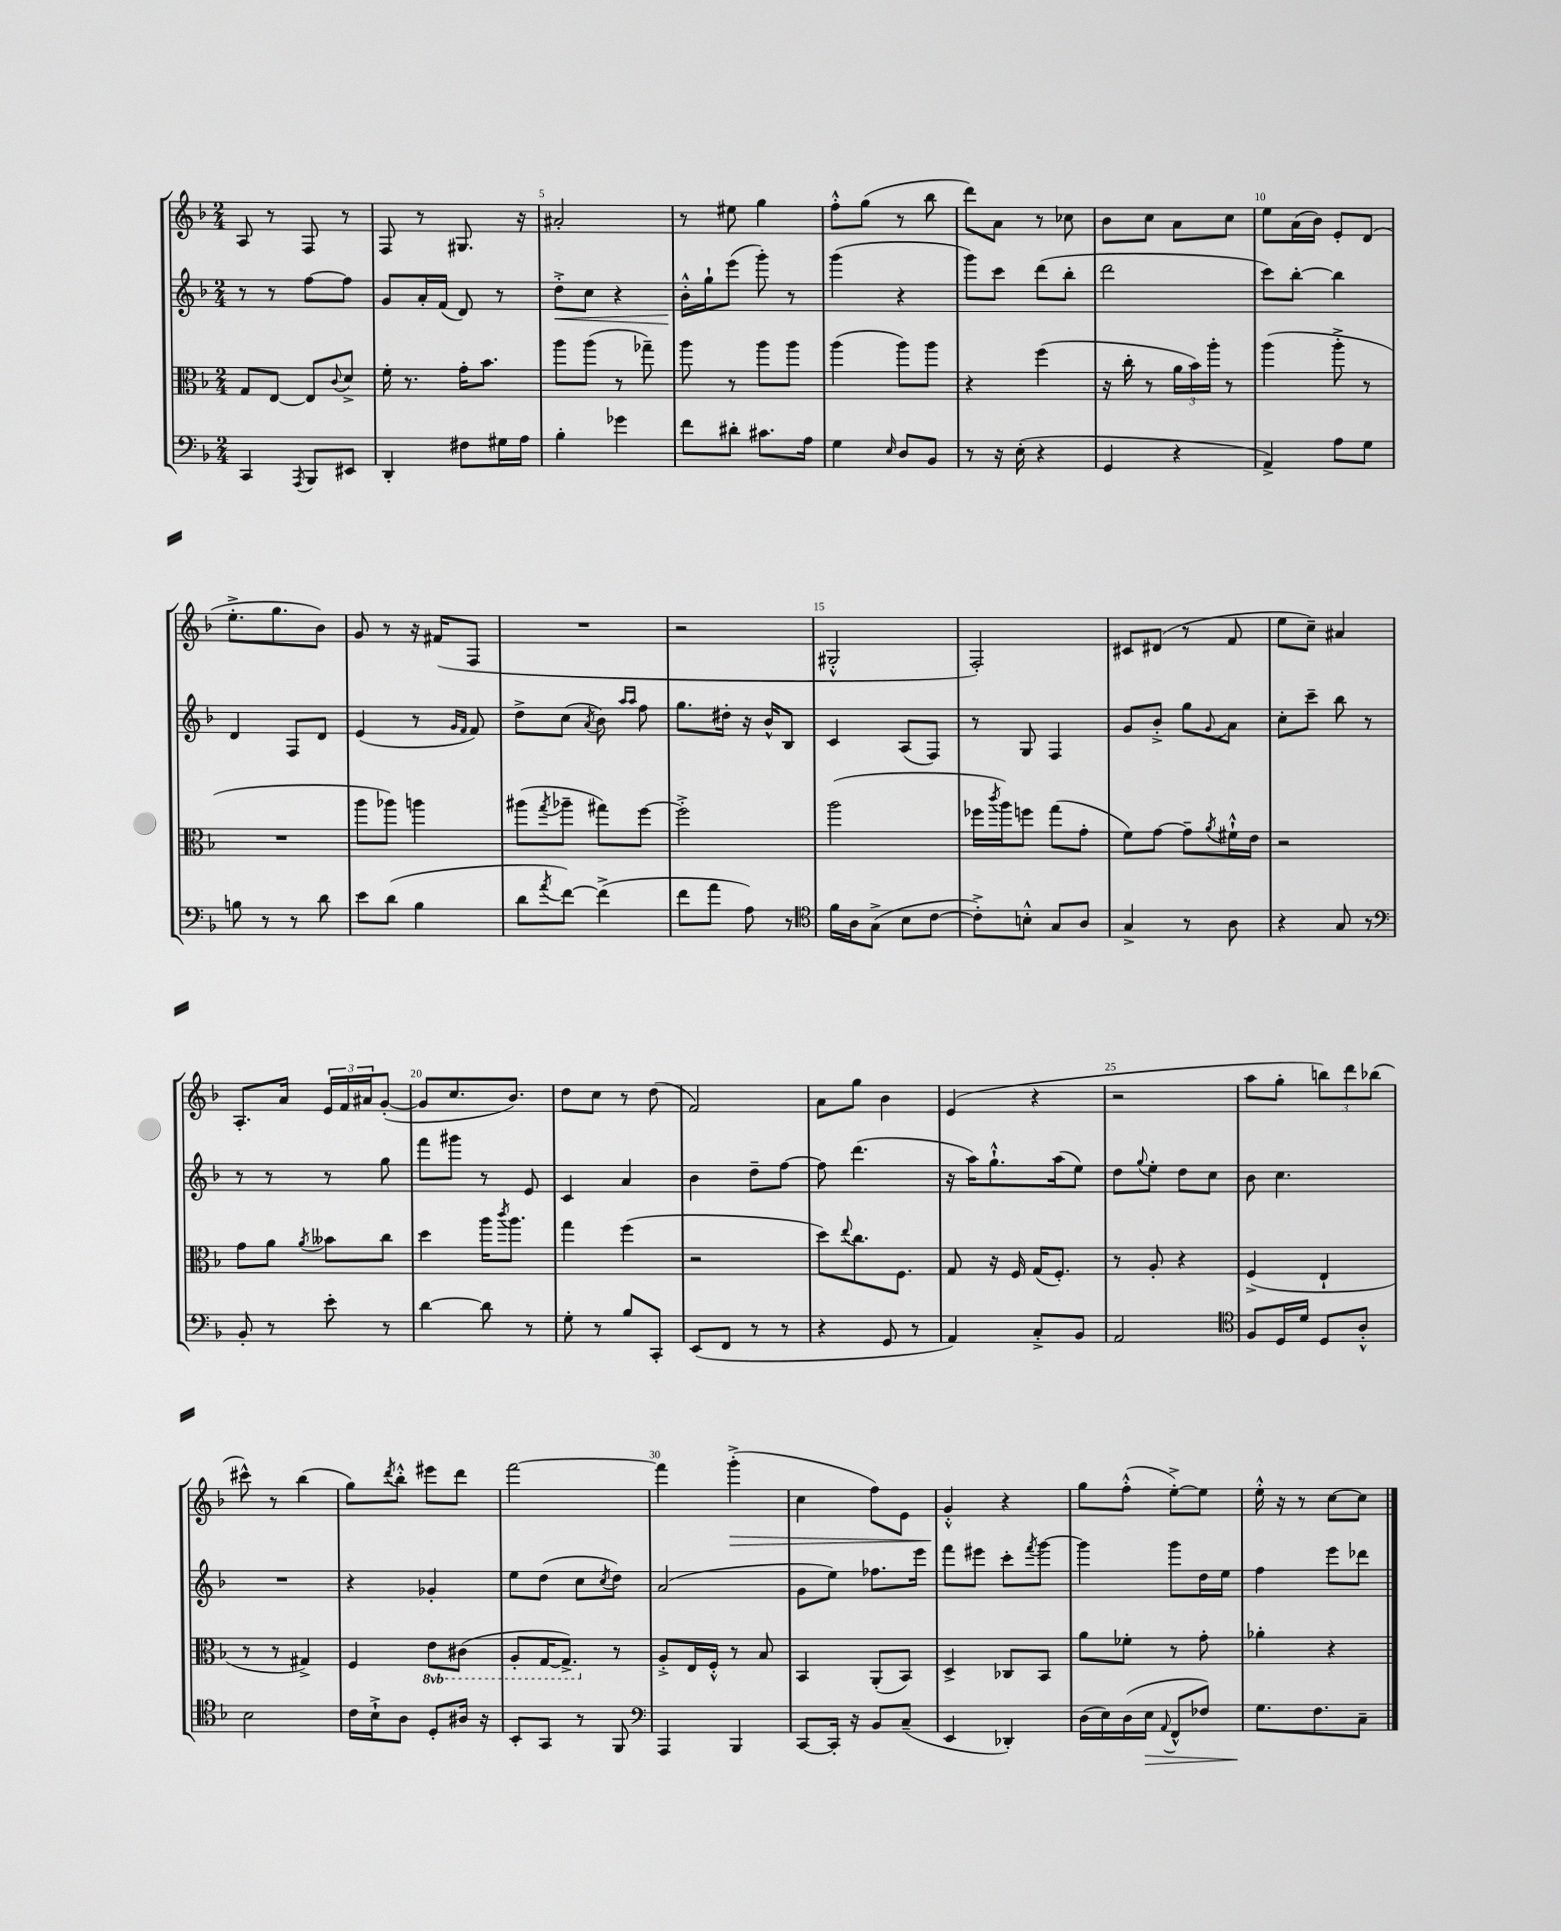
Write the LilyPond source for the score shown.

<<
\new StaffGroup <<
\new Staff = "s0" {
    \clef treble \key f \major \numericTimeSignature \time 2/4
    a8 r8 f8 r8 |
    f8 r8 gis8. r16 |
    ais'2-. |
    r8 eis''8 g''4 |
    f''8-.-^ g''8( r8 bes''8 |
    d'''8) a'8 r8 ces''8 |
    bes'8 c''8 a'8 c''8 |
    e''8 a'16( bes'16) e'8-. d'8( |
    e''8.-.-> g''8. bes'8) |
    g'8 r8 r16 fis'16( f8 |
    R2 |
    r2 |
    gis2-.-^ |
    f2-.) |
    cis'8 dis'8( r8 f'8 |
    e''8 c''8--) ais'4 |
    a8.-. a'16 \tuplet 3/2 { e'16 f'16 ais'16 } g'8~-.( |
    g'8 c''8. bes'8.) |
    d''8 c''8 r8 d''8( |
    f'2) |
    a'8 g''8 bes'4 |
    e'4( r4 |
    r2 |
    a''8 g''8-. \tuplet 3/2 { b''8) d'''8 bes''8( } |
    cis'''8-^) r8 bes''4( |
    g''8) \acciaccatura { d'''8 } bes''8-.-^ eis'''8 d'''8 |
    f'''2~ |
    f'''4 g'''4-.->\>( |
    c''4 f''8) e'8 |
    g'4-.-^\! r4 |
    g''8 f''8-.-^( e''8~-.->) e''8 |
    e''16-.-^ r16 r8 c''8~ c''8 \bar "|." |
}
\new Staff = "s1" {
    \clef treble \key f \major \numericTimeSignature \time 2/4
    r8 r8 f''8~ f''8 |
    g'8 a'16-. f'16( d'8) r8 |
    d''8-.->\< c''8 r4 |
    bes'16-.-^\! g''16-! e'''8( g'''8-.) r8 |
    g'''4( r4 |
    g'''8) c'''8 d'''8( bes''8-. |
    d'''2 |
    c'''8) bes''8~-. bes''4 |
    d'4 f8 d'8 |
    e'4( r8 \grace { g'16 f'16 } f'8) |
    d''8-> c''8( \acciaccatura { a'8 } bes'8) \grace { a''16 a''16 } f''8 |
    g''8. dis''16-. r16 bes'16-^ bes8 |
    c'4 a8( f8) |
    r8 g8 f4 |
    g'8 bes'8-.-> g''8 \appoggiatura { g'8 } a'8 |
    c''8-. c'''8-- bes''8 r8 |
    r8 r8 r8 g''8 |
    f'''8 gis'''8 r8 e'8 |
    c'4 a'4 |
    bes'4 d''8-- f''8~ |
    f''8 d'''4.( |
    r16 a''16) g''8.-!-^ a''16( e''8) |
    d''8 \appoggiatura { g''8 } e''8-. d''8 c''8 |
    bes'8 c''4. |
    R2 |
    r4 ges'4-. |
    e''8 d''8( c''8 \acciaccatura { c''8 } d''8) |
    a'2( |
    g'8 e''8) fes''8. e'''16 |
    f'''8 eis'''8 c'''8-. \acciaccatura { f'''8 } g'''8~ |
    g'''4 g'''8 d''16 e''16 |
    f''4 e'''8 des'''8 \bar "|." |
}
\new Staff = "s2" {
    \clef alto \key f \major \numericTimeSignature \time 2/4 \set Staff.ottavationMarkups = #ottavation-simple-ordinals
    g8 e8~ e8 \appoggiatura { c'8 } d'8-> |
    f'16-. r8. g'16-. bes'8. |
    a''8 a''8( r8 ges''8--) |
    a''8 r8 a''8 a''8 |
    a''4( a''8) a''8 |
    r4 f''4( |
    r16 c''16-. r8 \tuplet 3/2 { a'16 bes'16) a''16-. } r8 |
    a''4( a''8-.-> r8 |
    R2 |
    a''8 aes''8) a''4 |
    ais''8( \acciaccatura { g''8 } aes''8-- gis''8) f''8~ |
    f''2-.-> |
    a''2( |
    fes''16 \acciaccatura { c'''8 } a''16) f''8 g''8( g'8-. |
    f'8) g'8~ g'8-- \acciaccatura { a'8 } fis'16-!-^ e'16 |
    r2 |
    g'8 a'8 \acciaccatura { a'8 } beses'8 c''8 |
    d''4 a''16 \acciaccatura { c'''8 } a''8. |
    g''4 f''4( |
    r2 |
    d''8) \appoggiatura { e''8 } c''8. f8. |
    g8 r16 f16 g16( f8.-.) |
    r8 a8-. r4 |
    f4->( e4-! |
    r8 r8 gis4->) |
    f4 \ottava #-1 e8 cis8( |
    a,8-. g,16~ g,8.->) \ottava #0 r8 |
    a8-.-> e16 f16-.-^ r8 bes8 |
    bes,4 a,8-.( bes,8) |
    d4-> ces8 bes,8 |
    a'8 fes'8-. r8 g'8-. |
    aes'4-. r4 \bar "|." |
}
\new Staff = "s3" {
    \clef bass \key f \major \numericTimeSignature \time 2/4
    c,4 \acciaccatura { a,,8 } bes,,8 eis,8 |
    d,4-. fis8 gis16 a16 |
    bes4-. ges'4 |
    f'8 dis'8-. cis'8. a16 |
    g4 \grace { e16 } d8 bes,8 |
    r8 r16 e16-.( r4 |
    g,4 r4 |
    a,4->) a8 g8 |
    b8 r8 r8 d'8 |
    e'8 d'8( bes4 |
    d'8 \acciaccatura { a'8 } f'8~) f'4->( |
    f'8 a'8 a8) r8 |
    \clef tenor f'16 a16 g8->( bes8 c'8~ |
    c'8-.->) b8-.-^ g8 a8 |
    g4-> r8 a8 |
    r4 g8 r8 |
    \clef bass bes,8-. r8 e'8-. r8 |
    d'4~ d'8 r8 |
    g8-. r8 bes8 c,8-. |
    e,8( f,8 r8 r8 |
    r4 g,8 r8 |
    a,4) c8-.-> bes,8 |
    a,2 |
    \clef tenor f8 d16 d'16 d8 a8-.-^ |
    bes2 |
    c'16 bes16-!-> a8 d8-. ais16 r16 |
    bes,8-. g,8 r8 f,8 |
    \clef bass a,,4 bes,,4 |
    c,8~ c,16-. r16 bes,8 c8--( |
    e,4 des,4-.) |
    d16( e16) d16( e16\> \appoggiatura { a,8 } f,8-^ fes8) |
    g8.\! f8. c8-- \bar "|." |
}
>>
>>
\layout { \context { \Score currentBarNumber = #3 \override BarNumber.break-visibility = ##(#f #t #t) barNumberVisibility = #(every-nth-bar-number-visible 5) } }
